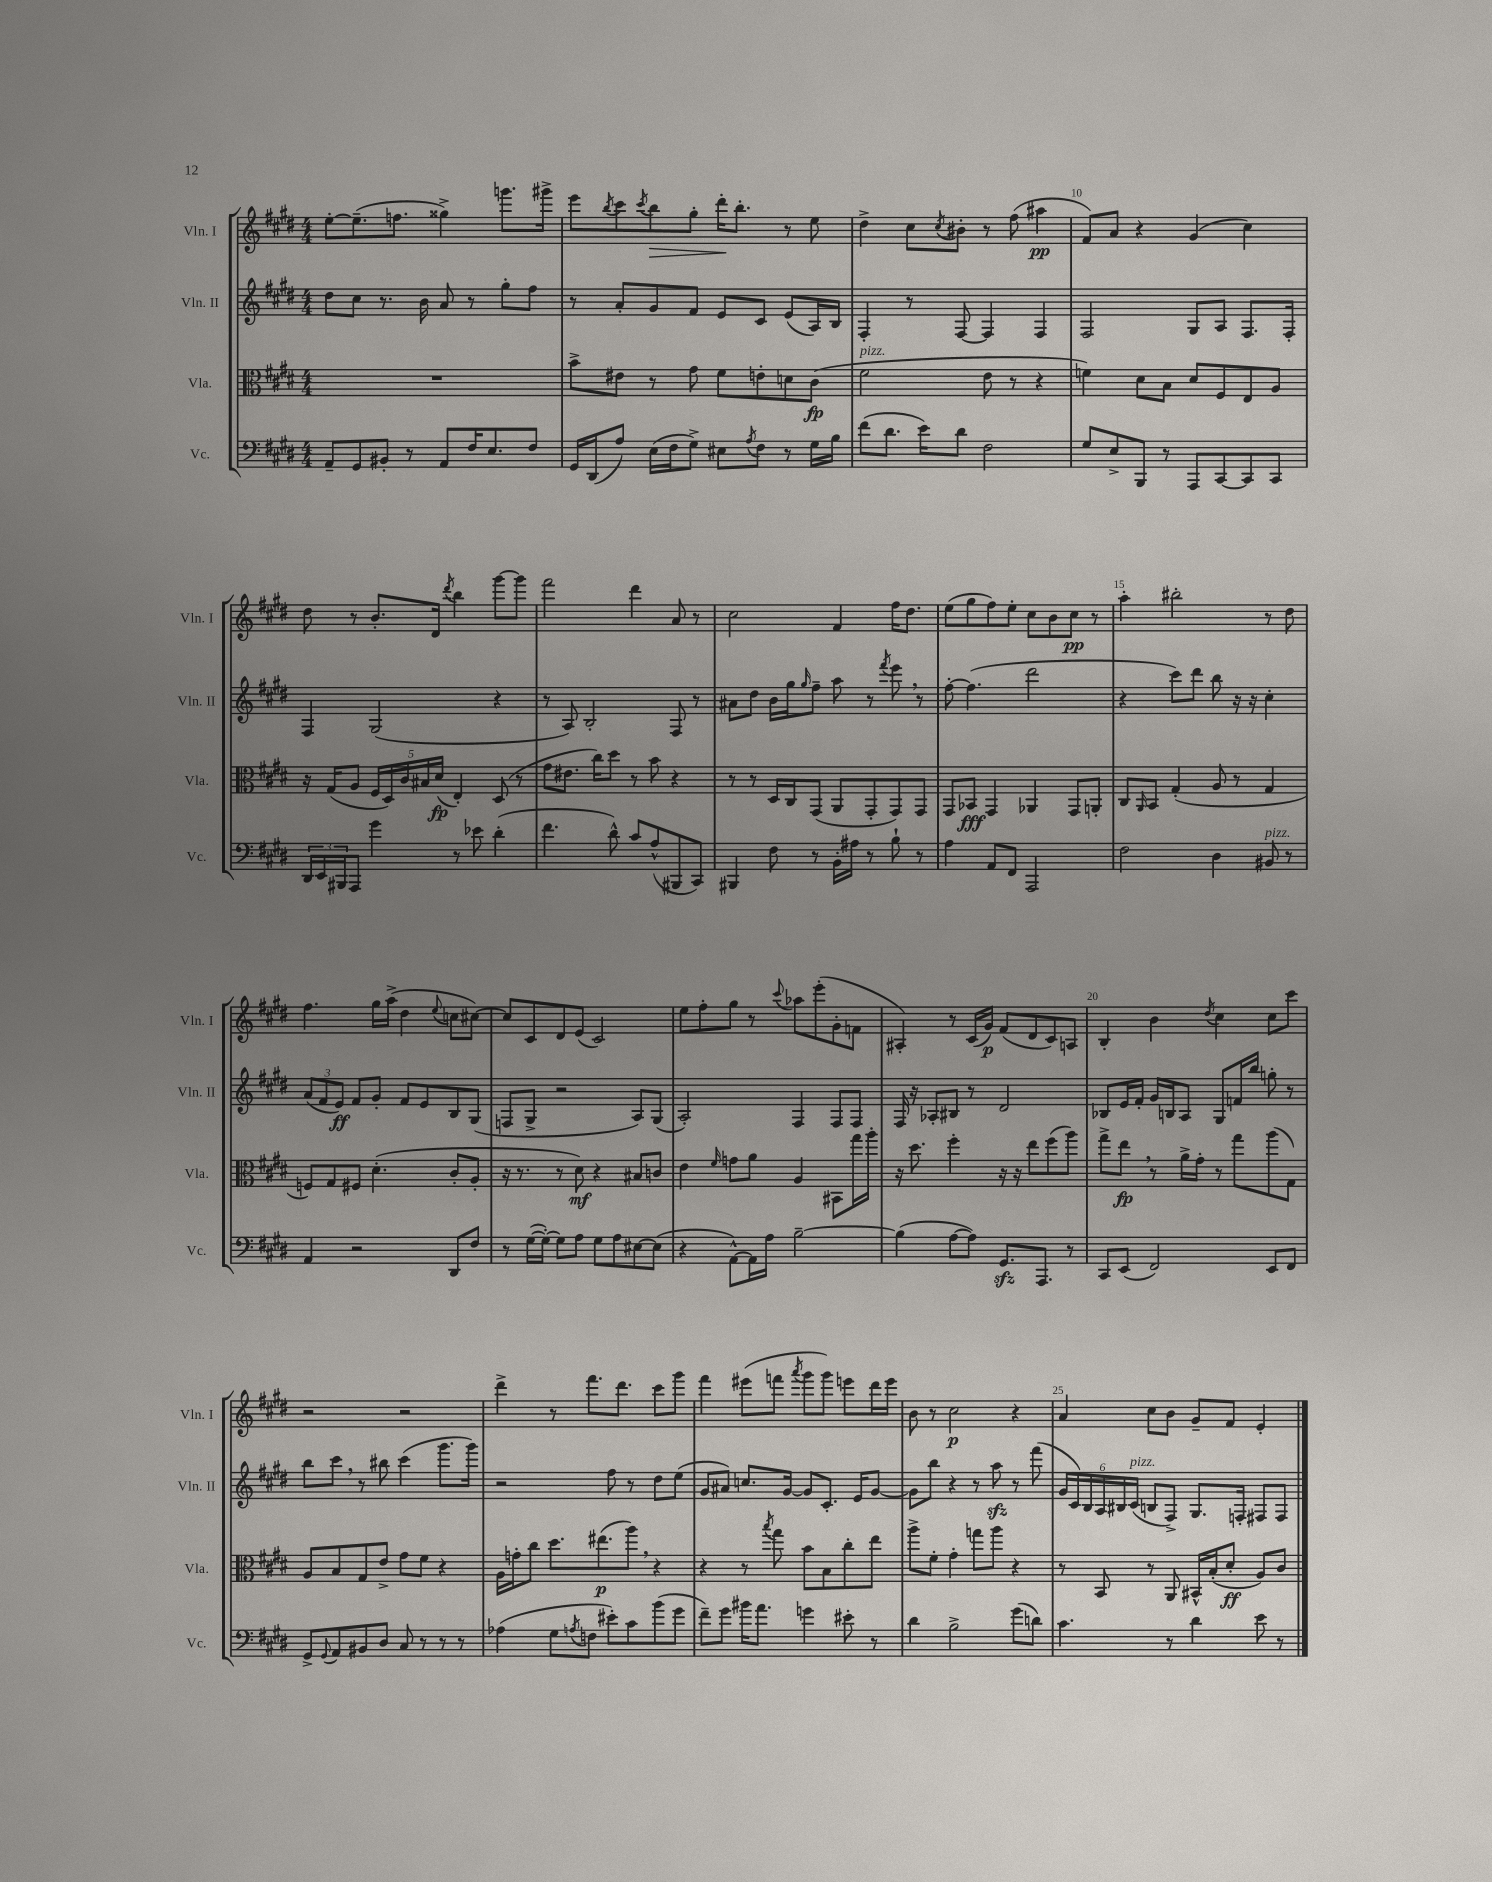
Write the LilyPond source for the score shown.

<<
\new StaffGroup <<
\new Staff = "s0" \with { instrumentName = "Vln. I" shortInstrumentName = "Vln. I" } {
    \clef treble \key e \major \numericTimeSignature \time 4/4
    e''8~-. e''8.--( f''8. gisis''4->) g'''8. gis'''16-> |
    e'''8 \acciaccatura { b''8 } cis'''8 \acciaccatura { cis'''8 } b''8\> gis''8-. dis'''16-.\! b''8.-. r8 e''8 |
    dis''4-> cis''8 \acciaccatura { cis''8 } bis'8-. r8 fis''8( ais''4\pp |
    fis'8) a'8 r4 gis'4( cis''4) |
    dis''8 r8 b'8.-. dis'16 \acciaccatura { dis'''8 } b''4 gis'''8~ gis'''8 |
    fis'''2 dis'''4 a'8 r8 |
    cis''2 fis'4 fis''16 dis''8. |
    e''8( gis''8 fis''8) e''8-. cis''8 b'8 cis''8\pp r8 |
    a''4-. bis''2-. r8 dis''8 |
    fis''4. gis''16 a''16->( dis''4 \appoggiatura { e''8 } c''8 cis''8~) |
    cis''8 cis'8 dis'8 e'8( cis'2) |
    e''8 fis''8-. gis''8 r8 \appoggiatura { cis'''8 } aes''8 e'''8-.( gis'8-. f'8 |
    ais4-.) r8 cis'16( gis'16\p) fis'8( dis'8 cis'8) a8 |
    b4-. b'4 \acciaccatura { dis''8 } cis''4 cis''8 cis'''8 |
    r2 r2 |
    dis'''4-> r8 fis'''8. dis'''8. cis'''8 gis'''8 |
    fis'''4 eis'''8( f'''8 \acciaccatura { a'''8 } gis'''8 gis'''8) e'''8 dis'''16 e'''16 |
    b'8 r8 cis''2\p r4 |
    a'4 cis''8 b'8 gis'8-- fis'8 e'4-. \bar "|." |
}
\new Staff = "s1" \with { instrumentName = "Vln. II" shortInstrumentName = "Vln. II" } {
    \clef treble \key e \major \numericTimeSignature \time 4/4
    dis''8 cis''8 r8. b'16 a'8 r8 gis''8-. fis''8 |
    r8 a'8-. gis'8 fis'8 e'8 cis'8 e'8( a16) b16 |
    fis4-. r8 fis8~ fis4 fis4 |
    fis2 gis8 a8 fis8. fis16-. |
    fis4 gis2( r4 |
    r8 a8) b2-. fis8 r8 |
    ais'8 dis''8 b'16 gis''16 \grace { gis''16 } fis''8-- a''8 r8 \acciaccatura { fis'''8 } e'''8 \breathe r8 |
    fis''8~-. fis''4.( dis'''2 |
    r4 cis'''8) dis'''8 b''8 r16 r16 cis''4-. |
    \tuplet 3/2 { a'8( fis'8 e'8\ff) } fis'8 gis'8-. fis'8 e'8 b8 gis8( |
    f8 gis8-> r2 a8) gis8( |
    a2-.) fis4 fis8 fis8 |
    fis16 r16 aes8-. bis8 r8 dis'2 |
    bes8 e'16 fis'16-. gis'16 b16 a8 gis8 f'16 b''16 g''8-. r8 |
    b''8 cis'''8 \breathe r8 bis''8 cis'''4( gis'''8. gis'''16) |
    r2 fis''8 r8 dis''8 e''8( |
    gis'8 ais'8) c''8. gis'16~ gis'8 cis'8.-. e'16 gis'8~ |
    gis'8 b''8 r4 r8 a''8\sfz r8 fis'''8( |
    \tuplet 6/4 { gis'16 cis'16) b16 a16 bis16 cis'16^\markup { \italic "pizz." }( } b8 fis8->) gis8. f16-. fis8 fis8 \bar "|." |
}
\new Staff = "s2" \with { instrumentName = "Vla." shortInstrumentName = "Vla." } {
    \clef alto \key e \major \numericTimeSignature \time 4/4
    R1 |
    b'8-> eis'8 r8 gis'8 fis'8 e'8-. d'8 cis'8\fp( |
    fis'2^\markup { \italic "pizz." } e'8 r8 r4 |
    f'4) dis'8 b8 dis'8 fis8 e8 a8 |
    r16 gis16( a8 \tuplet 5/4 { fis16 dis16) cis'16 bis16 dis'16\fp( } e4-.) dis8( r8 |
    gis'8 eis'8. cis''16) dis''8 r8 b'8 r4 |
    r8 r8 dis16 cis16 gis,8( a,8 gis,8-. gis,8) gis,8 |
    gis,8 bes,8\fff gis,4 aes,4 gis,8 a,8-. |
    cis8 \grace { a,16 } b,8 gis4-.( a8 r8 gis4 |
    f8) gis8 fis8 dis'4.-.( cis'8-. a8-. |
    r16 r8. r8 dis'8\mf) r4 bis8 c'8 |
    e'4 \grace { fis'16 } g'8 a'8 a4 bis,8 gis''16 a''16-. |
    r16 dis''8. fis''4-. r16 r16 e''8 fis''8( a''8) |
    gis''8-> e''8\fp \breathe r8 a'16-> gis'16-. r8 gis''8 a''8( gis8) |
    a8 b8 gis8 e'8-> gis'8 fis'8 r4 |
    a16 g'16-. cis''8 dis''8. eis''8.\p( a''8) \breathe r4 |
    r4 r8 \acciaccatura { b''8 } gis''8 b'8 b8 cis''8-. e''8 |
    a''8-> fis'8-. gis'4-. g''8 a''8 r4 |
    r8 b,8 r8 a,8 bis,16-^ b16-.( dis'8-.\ff a8) cis'8 \bar "|." |
}
\new Staff = "s3" \with { instrumentName = "Vc." shortInstrumentName = "Vc." } {
    \clef bass \key e \major \numericTimeSignature \time 4/4
    a,8-- gis,8 bis,8-. r8 a,8 fis16 e8. fis8 |
    gis,16 dis,16( a8) e16( fis16 gis8->) eis8 \acciaccatura { a8 } fis8 r8 gis16 b16 |
    fis'8( dis'8. e'16) dis'8 fis2 |
    gis8 e8-> b,,8 r8 a,,8 cis,8~ cis,8 cis,8 |
    \tuplet 3/2 { dis,16 e,16 bis,,16 } a,,8 gis'4 r8 ees'8 dis'4-.( |
    fis'4. dis'8-^) cis'8 a8-^( bis,,8 cis,8) |
    bis,,4 fis8 r8 b,16-. ais16 r8 b8-! r8 |
    a4 a,8 fis,8 a,,2 |
    fis2 dis4 bis,8^\markup { \italic "pizz." } r8 |
    a,4 r2 dis,8 fis8 |
    r8 gis16~( gis16~-.) gis8 a8 gis8 a8 eis8~ eis8( |
    r4 a,8~-^) a,16 a16 b2~-- |
    b4( a8~ a8) gis,8.\sfz a,,8. r8 |
    cis,8 e,8( fis,2) e,8 fis,8 |
    gis,8-> \appoggiatura { gis,8 } a,8 bis,8 dis8 cis8 r8 r8 r8 |
    aes4( gis8 \acciaccatura { a8 } f8 eis'8-.) cis'8 b'8( gis'8 |
    fis'8--) gis'8 bis'16 a'8. g'4 eis'8-. r8 |
    dis'4 b2-> gis'8( d'8) |
    cis'4. r8 dis'4 e'8 r8 \bar "|." |
}
>>
>>
\layout { \context { \Score currentBarNumber = #7 \override BarNumber.break-visibility = ##(#f #t #t) barNumberVisibility = #(every-nth-bar-number-visible 5) } }
